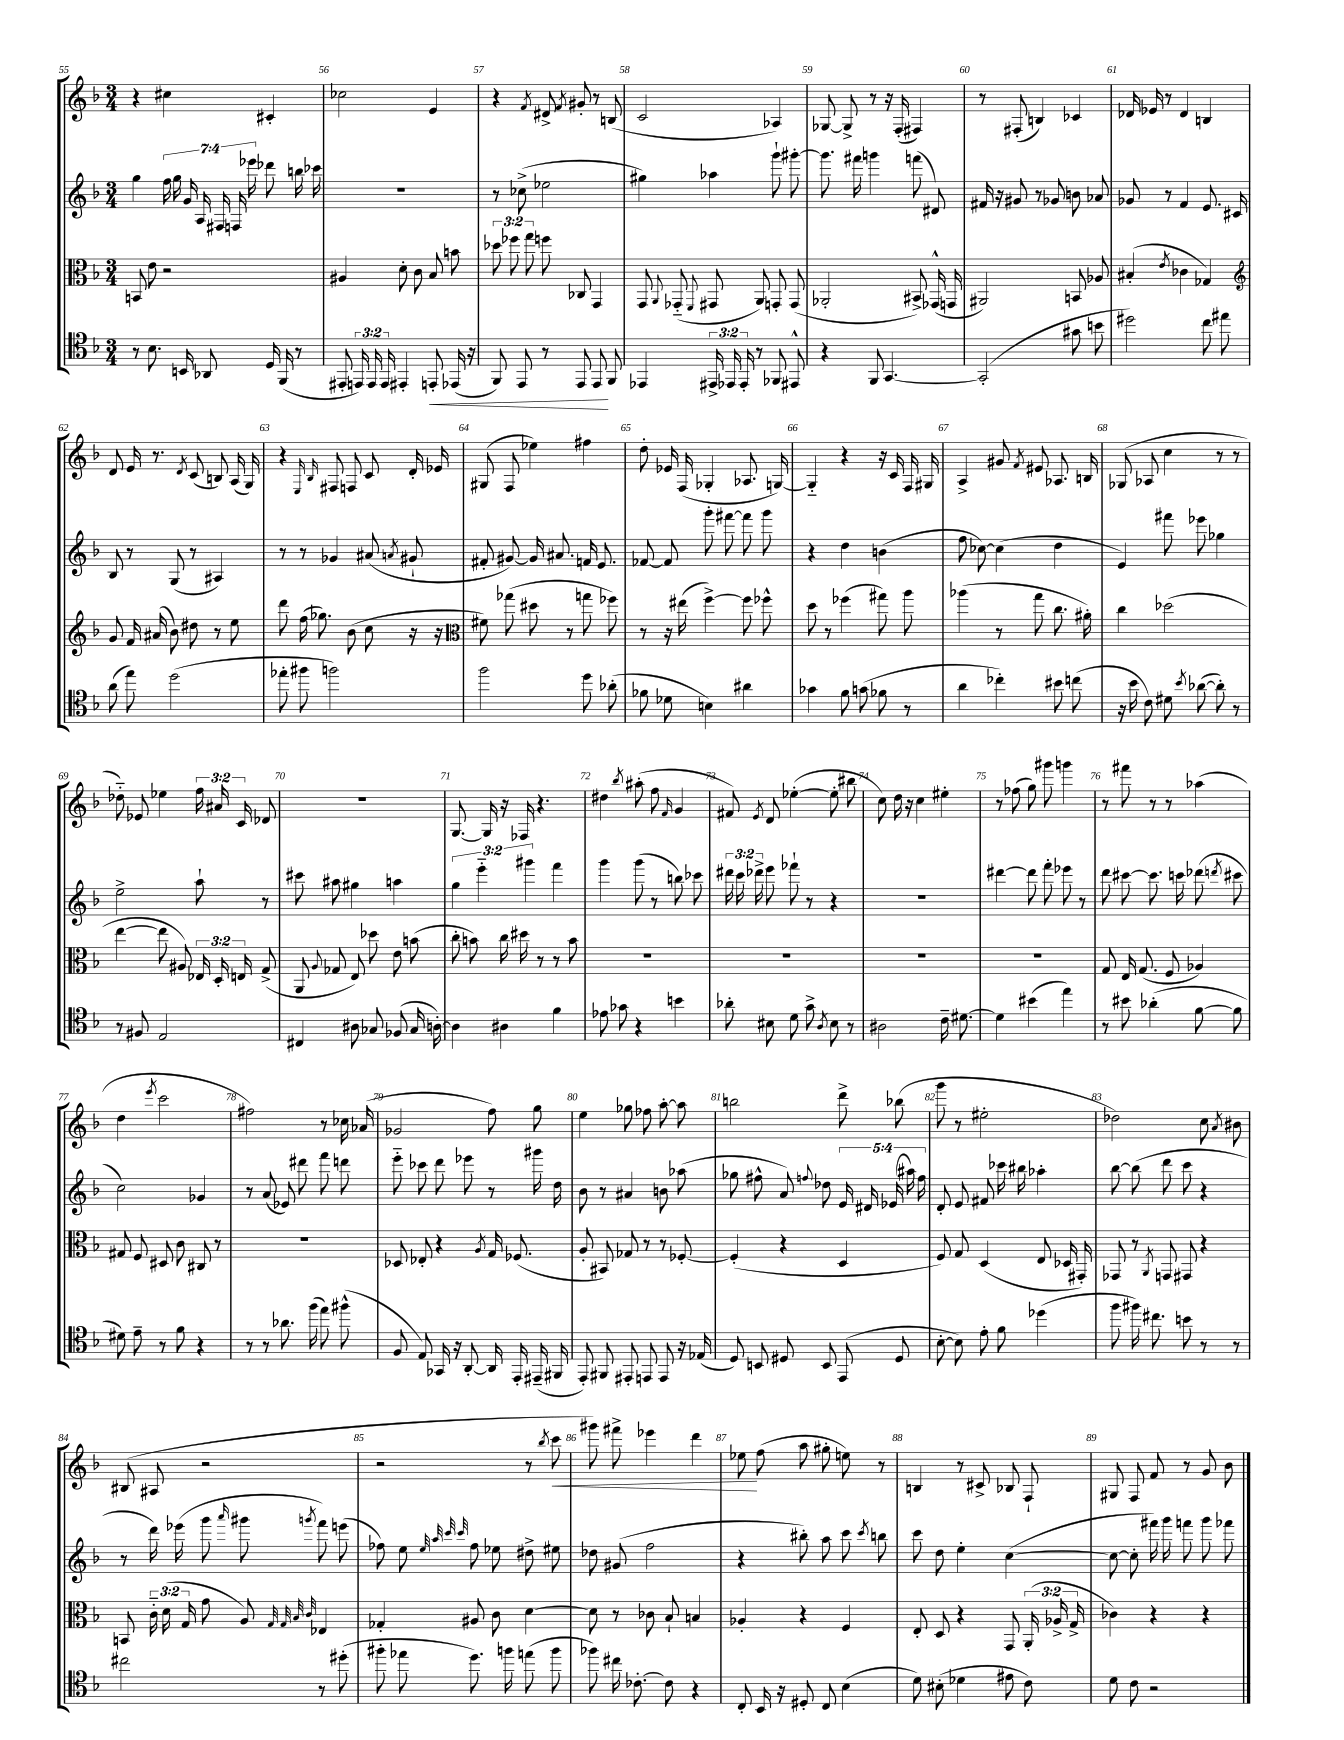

**kern	**dynam	**kern	**kern	**kern	**dynam
*part4	*part4	*part3	*part2	*part1	*part1
*staff4	*staff4	*staff3	*staff2	*staff1	*staff1
*clefC4	*	*clefC3	*clefG2	*clefG2	*
*k[b-]	*	*k[b-]	*k[b-]	*k[b-]	*
*M3/4	*	*M3/4	*M3/4	*M3/4	*
=55	=55	=55	=55	=55	=55
8r	.	8BBn/	4gg\	4r	.
8.B-\	.	8e\	.	.	.
.	.	2r	28ff\	4cc#X\	.
.	.	.	28gg\	.	.
16BBn/	.	.	.	.	.
.	.	.	28g/	.	.
.	.	.	28A/	.	.
8AA-X/	.	.	.	.	.
.	.	.	28F#X/	.	.
.	.	.	28Fn/	.	.
.	.	.	28eee-X\	.	.
16D/	.	.	8ddd-X\	4c#X'/	.
(16FF/	.	.	.	.	.
8r	.	.	16bbn\	.	.
.	.	.	16ccc-X\	.	.
=56	=56	=56	=56	=56	=56
8EE#X'/	.	4A#X/	2.r	2cc-X\	.
24EEn/)	.	.	.	.	.
24EE/	.	.	.	.	.
24EE/	.	.	.	.	.
4EE#X'/	.	8d'\	.	.	.
.	.	8c\	.	.	.
!	!LO:HP:b	!	!	!	!
8EEn'/	<	8B-/	.	4e/	.
(16EE-X/	.	8bn\	.	.	.
16r	.	.	.	.	.
=57	=57	=57	=57	=57	=57
8FF/)	.	12dd-X\	8r	4r	.
.	.	12ff-X\	.	.	.
8EE/	.	.	(8cc-X^\	.	.
.	.	12gg\	.	.	.
.	.	.	.	8qf/	.
8r	.	8ffn\	2ee-X\	8d#X^/	.
.	.	.	.	8qf/	.
8EE/	.	8C-X/	.	8g#X'/	.
8EE/	.	4GG/	.	8r	.
8FF/	[	.	.	(8Bn/	.
=58	=58	=58	=58	=58	=58
4EE-X/	.	8GG/	4gg#X\)	2c/	.
.	.	8qqAA/	.	.	.
.	.	(8GG-X/	.	.	.
.	.	8qqFF/	.	.	.
24EE#X^/	.	8GG#X/	4aa-X\	.	.
24EE-X/	.	.	.	.	.
24EE-'/	.	.	.	.	.
8r	.	8AA/)	.	.	.
8FF-X/	.	8GGn'/	8ggg`\	4A-X/)	.
8EE#X^^/	.	(8GG/	[8ggg#X'\	.	.
=59	=59	=59	=59	=59	=59
4r	.	2AA-X'/	8.ggg#\]	[8G-X/	.
.	.	.	.	8G-^/]	.
.	.	.	16fff#X\	.	.
8FF/	.	.	4gggn\	8r	.
[4.GG/	.	.	.	16r	.
.	.	.	.	(16F'/	.
.	.	8BB#X^/)	(8fffn\	4F#X/)	.
.	.	(16GG-X^^/	8d#X/)	.	.
.	.	16GGn/	.	.	.
=60	=60	=60	=60	=60	=60
(2GG'/]	.	2AA#X/)	16f#X/	8r	.
.	.	.	16r	.	.
.	.	.	8g#X/	(8F#X'/	.
.	.	.	8r	4Bn/)	.
.	.	.	8g-X/	.	.
8g#X\	.	8BBn/	8bn\	4c-X/	.
8bn\	.	8A-X/	8a-X/	.	.
=61	=61	=61	=61	=61	=61
2dd#X\)	.	(4B#X'/	8g-X/	16d-X/	.
.	.	.	.	16e-X/	.
.	.	.	8r	8r	.
.	.	8qe/	.	.	.
.	.	4c-X\	4f/	4d-/	.
8cc\	.	4G-X/)	8.e/	4Bn/	.
8ee#X\	.	.	.	.	.
.	.	.	16c#X/	.	.
!!LO:LB:g=z
=62	=62	=62	=62	=62	=62
*	*	*clefG2	*	*	*
(8a\	.	8g/	8B-/	8d/	.
8ee\)	.	16f/	8r	16e/	.
.	.	(16a#X/	.	8.r	.
(2dd\	.	8b-\)	(8G/	.	.
.	.	.	.	8qd/	.
.	.	8dd#X\	8r	(8c/	.
.	.	8r	4A#X/)	8Bn/)	.
.	.	8ee\	.	(16A/	.
.	.	.	.	16G/)	.
=63	=63	=63	=63	=63	=63
8ee-X'\	.	8ddd\	8r	4r	.
8ff#X\	.	(16ff\	8r	.	.
.	.	8.gg-X\)	.	.	.
.	.	.	.	16qqE/	.
.	.	.	.	16qqB-/	.
2ffn\)	.	.	4g-X/	8F#X/	.
.	.	(8b-\	.	8Fn/	.
.	.	8cc\	(8a#X/	8c/	.
.	.	.	8qan/	.	.
.	.	16r	8g#X`/	16d'/	.
.	.	16r	.	16e-X/	.
=64	=64	=64	=64	=64	=64
*	*	*clefC3	*	*	*
2ff\	.	8f#X\)	8f#X'/	(8G#X/	.
.	.	(8gg-X\	[8g#X/)	8F/	.
.	.	8dd#X\	16g#/]	4ee-X\)	.
.	.	.	8.a#X/	.	.
.	.	8r	.	.	.
8dd\	.	8ggn\	16fn/	4ff#X\	.
.	.	.	8.e/	.	.
(8a-X'\	.	8ff-X\)	.	.	.
=65	=65	=65	=65	=65	=65
8f-X\	.	8r	[8f-X/	8dd'\	.
8d-X\	.	16r	8f-/]	16e-X/	.
.	.	(16ee#X\	.	(16F/	.
4Bn\)	.	[4ff^\)	8ggg'\	4G-X'/	.
.	.	.	[8fff#X\	.	.
4a#X\	.	8ff\]	8fff#\]	8.A-X/	.
.	.	8ff-X^^\	8ggg\	.	.
.	.	.	.	[16Gn/)	.
=66	=66	=66	=66	=66	=66
4g-X\	.	8dd\	4r	4G/]	.
.	.	8r	.	.	.
8f\	.	(4ff-X\	4dd\	4r	.
(8gn\	.	.	.	.	.
8f-X\	.	8gg#X\)	(4bn\	16r	.
.	.	.	.	16c/	.
8r	.	8aa\	.	16F/	.
.	.	.	.	16G#X/	.
=67	=67	=67	=67	=67	=67
4a\	.	(4aa-X\	8ff\	4A^/	.
.	.	.	[8cc-X\)	.	.
4cc-X'\)	.	8r	(4cc-\]	8g#X/	.
.	.	.	.	8qf/	.
.	.	8gg\	.	8e#X/	.
8b#X\	.	8.cc\	4dd\	8.A-X/	.
(8ccn\	.	.	.	.	.
.	.	16a#X'\)	.	16Bn/	.
=68	=68	=68	=68	=68	=68
16r	.	4cc\	4e/)	(8G-X/	.
16b-\	.	.	.	.	.
8c\)	.	.	.	8A-X/	.
8d#X\	.	(2dd-X\	8fff#X\	4cc\	.
8qb-/	.	.	.	.	.
([8a-X\	.	.	8eee-X\	.	.
8a-'\])	.	.	4gg-X\	8r	.
8r	.	.	.	8r	.
!!LO:LB:g=z
=69	=69	=69	=69	=69	=69
8r	.	[4ee\	2ee^\	8dd-X\)	.
8F#X/	.	.	.	8e-X/	.
2E/	.	8ee\]	.	4ee-X\	.
.	.	8A#X/)	.	.	.
.	.	24E-X/	8aa`\	24ff\	.
.	.	24D'/	.	24a#X/	.
.	.	24En/	.	24c/	.
.	.	(8G^/	8r	8d-X/	.
=70	=70	=70	=70	=70	=70
4C#X/	.	8AA/	8ccc#X\	2.r	.
.	.	8qqA/	.	.	.
.	.	8G-X/	8aa#X\	.	.
8A#X\	.	8E/)	4gg#X\	.	.
8G-X/	.	8dd-X\	.	.	.
(8F-X/	.	8e\	4aan\	.	.
16G-/	.	(8bn\	.	.	.
[16An'\)	.	.	.	.	.
=71	=71	=71	=71	=71	=71
4A\]	.	8cc'\	6gg\	[8.G/	.
.	.	8bn\)	.	.	.
.	.	.	6eee\	.	.
.	.	.	.	16G/]	.
4A#X\	.	16cc\	.	16r	.
.	.	16dd#X\	.	16F-X/	.
.	.	.	6ggg#X\	.	.
.	.	8r	.	4.r	.
4f\	.	8r	4fff\	.	.
.	.	8b\	.	.	.
=72	=72	=72	=72	=72	=72
8e-X\	.	2.r	4ggg\	4dd#X\	.
8g-X\	.	.	.	.	.
.	.	.	.	8qbb-/	.
4r	.	.	(8ggg\	(8aa#X'\	.
.	.	.	8r	8ff\	.
.	.	.	.	16qqf/	.
4bn\	.	.	8bbn\)	4g/	.
.	.	.	8ccc-X\	.	.
=73	=73	=73	=73	=73	=73
8a-X'\	.	2.r	24ddd#X\	8f#X/)	.
.	.	.	24ccc\	.	.
.	.	.	24ddd-X^\	.	.
.	.	.	.	8qe/	.
8B#X\	.	.	8eee\	8d/	.
8d\	.	.	8fff-X`\	([4ee-X'\	.
8g^\	.	.	8r	.	.
8qA/	.	.	.	.	.
8B#\	.	.	4r	8ee-'\]	.
8r	.	.	.	8bb#X\	.
=74	=74	=74	=74	=74	=74
2A#X\	.	2.r	2.r	8cc\)	.
.	.	.	.	16dd\	.
.	.	.	.	16r	.
.	.	.	.	4cc\	.
16c~\	.	.	.	4ee#X'\	.
[8.d#X\	.	.	.	.	.
=75	=75	=75	=75	=75	=75
4d#\]	.	2.r	[4ddd#X\	8r	.
.	.	.	.	(8ff-X\	.
(4b#X\	.	.	8ddd#\]	8gg\)	.
.	.	.	8fff'\	8ggg#X\	.
4ee\)	.	.	8eee-X\	4gggn\	.
.	.	.	8r	.	.
=76	=76	=76	=76	=76	=76
8r	.	8G/	8ddd\	8r	.
8b#X\	.	16E/	[8ccc#X\	8fff#X\	.
.	.	(8.G/	.	.	.
(4a-X'\	.	.	8.ccc#\]	8r	.
.	.	8F/	.	8r	.
.	.	.	16cccn\	.	.
[8f\	.	4A-X/)	(8ddd-X\	(4aa-X\	.
.	.	.	8qdddn/	.	.
8f\]	.	.	8ccc#X\	.	.
!!LO:LB:g=z
=77	=77	=77	=77	=77	=77
8d#X\)	.	8G#X/	2cc\)	4dd\	.
8e~\	.	8F/	.	.	.
.	.	.	.	8qeee/	.
8r	.	8D#X/	.	2ccc\	.
8f\	.	8c\	.	.	.
4r	.	8C#X/	4g-X/	.	.
.	.	8r	.	.	.
=78	=78	=78	=78	=78	=78
8r	.	2.r	8r	2ff#X\)	.
8r	.	.	(8a/	.	.
8.a-X\	.	.	8e-X/)	.	.
.	.	.	8ddd#X\	.	.
(16ff\	.	.	.	.	.
8ee\)	.	.	8fff\	8r	.
(8ff#X^^\	.	.	8dddn\	16cc-X\	.
.	.	.	.	(16a-X/	.
=79	=79	=79	=79	=79	=79
8F/	.	8D-X/	8eee\	2g-X/	.
8E/)	.	8E-X'/	8ccc-X\	.	.
16GG-X/	.	4r	8ddd\	.	.
16r	.	.	.	.	.
[8AA'/	.	.	8eee-X\	.	.
.	.	8qA/	.	.	.
16AA/]	.	16G/	8r	8ff\)	.
16EE'/	.	(8.F-X/	.	.	.
(16EE#X~/	.	.	16ggg#X\	8gg\	.
16FF#X/	.	.	16dd\	.	.
=80	=80	=80	=80	=80	=80
8EE'/)	.	8A'/	8b-\	4ee\	.
8FF#X/	.	8BB#X/)	8r	.	.
8EE#X'/	.	8G-X/	4a#X/	8gg-X\	.
8EEn/	.	8r	.	8ff-X\	.
8EE/	.	8r	8bn\	[8aa'\	.
16r	.	[8F-X'/	(8aa-X\	8aa\]	.
(16E-X/	.	.	.	.	.
=81	=81	=81	=81	=81	=81
8D/)	.	(4F-'/]	8gg-X\	2bbn\	.
8BBn/	.	.	8ff#X^^\	.	.
8D#X/	.	4r	8a/)	.	.
.	.	.	8qqffn/	.	.
8BB/	.	.	8dd-X\	.	.
(8EE/	.	4D/	20e/	8ddd^\	.
.	.	.	20d#X/	.	.
.	.	.	(20e-X/	.	.
8D#/	.	.	.	(8bb-X\	.
.	.	.	20aa#X\)	.	.
.	.	.	20ff\	.	.
=82	=82	=82	=82	=82	=82
[8B-'\	.	8F/)	8d'/	8ggg\	.
8B-\])	.	8G/	8e/	8r	.
8e'\	.	(4D/	8f#X/	2ee#X'\	.
8f\	.	.	16ccc-X\	.	.
.	.	.	16bb#X\	.	.
(4dd-X\	.	8E/	4aa-X'\	.	.
.	.	16D-X/	.	.	.
.	.	16GG#X'/)	.	.	.
=83	=83	=83	=83	=83	=83
8ff\	.	8GG-X/	[8bb-\	2dd-X\)	.
16ff#X\)	.	8r	(8bb-\]	.	.
8.cc#X\	.	.	.	.	.
.	.	8qAA/	.	.	.
.	.	8GGn/	8ddd\	.	.
8bn\	.	8GG#X/	8ccc\	.	.
8r	.	4r	4r	8cc\	.
.	.	.	.	8qa/	.
8r	.	.	.	8b#X\	.
!!LO:LB:g=z
=84	=84	=84	=84	=84	=84
2cc#X\	.	8BBn/	8r	(8B#X/	.
.	.	24c\	16ddd\)	8A#X/	.
.	.	(24d\	.	.	.
.	.	.	(16eee-X\	.	.
.	.	24G/	.	.	.
.	.	8g\	8ggg\	2r	.
.	.	.	16qqaaa/	.	.
.	.	8A/)	8ggg#X\	.	.
.	.	32qqG/	.	.	.
.	.	32qqG/	.	.	.
.	.	32qqB-/	.	.	.
.	.	32qqc/	8qgggn/	.	.
8r	.	4E-X/	8fff\)	.	.
(8dd#X'\	.	.	(8eeen\	.	.
=85	=85	=85	=85	=85	=85
8ff#X'\	.	4G-X'/	8ff-X\)	2r	.
8ee-X\	.	.	8ee\	.	.
.	.	.	32qqee/	.	.
.	.	.	32qqaa/	.	.
.	.	.	32qqccc/	.	.
.	.	.	32qqccc/	.	.
8.dd\)	.	8A#X/	8ff-\	.	.
.	.	8c\	8ee-X\	.	.
16ffn\	.	.	.	.	.
(8een\	.	[4d\	8dd#X^\	8r	.
.	.	.	.	8qbb-/	.
!	!	!	!	!	!LO:HP:b
8ff\	.	.	8ee#X\	8ccc\	<
=86	=86	=86	=86	=86	=86
8ff-X\)	.	8d\]	8dd-X\	8ggg#X\)	.
16cc#X\	.	8r	(8g#X/	8fff#X^\	.
[8.c-X'\	.	.	.	.	.
.	.	8c-X\	2ff\	4eee-X\	.
8c-\]	.	8B-`/	.	.	.
4r	.	4Bn/	.	4ddd\	.
=87	=87	=87	=87	=87	=87
8C'/	.	4A-X'/	4r	8ee-X\	.
16BB-/	.	.	.	(8ff\	[
16r	.	.	.	.	.
8D#X'/	.	4r	8bb#X'\)	8aa\	.
8C/	.	.	8aa\	8gg#X'\	.
(4B-\	.	4F/	8ccc\	8een\)	.
.	.	.	8qccc/	.	.
.	.	.	8bbn\	8r	.
=88	=88	=88	=88	=88	=88
8d\)	.	8E'/	8ccc\	4Bn/	.
(8B#X'\	.	8D/	8dd\	.	.
4d-X\	.	4r	4ee'\	8r	.
.	.	.	.	8c#X^/	.
8e#X\	.	8GG/	([4cc\	8B-X/	.
8c\)	.	(24AA'/	.	8F`/	.
.	.	24A-X^/	.	.	.
.	.	24G^/	.	.	.
=89	=89	=89	=89	=89	=89
8d\	.	4c-X\)	8cc\_	8G#X/	.
8c\	.	.	8cc'\]	8F/	.
2r	.	4r	16fff#X\)	8f/	.
.	.	.	16ggg\	.	.
.	.	.	8fffn\	8r	.
.	.	4r	8ggg\	8g/	.
.	.	.	8fff-X\	8b-\	.
==	==	==	==	==	==
*-	*-	*-	*-	*-	*-
